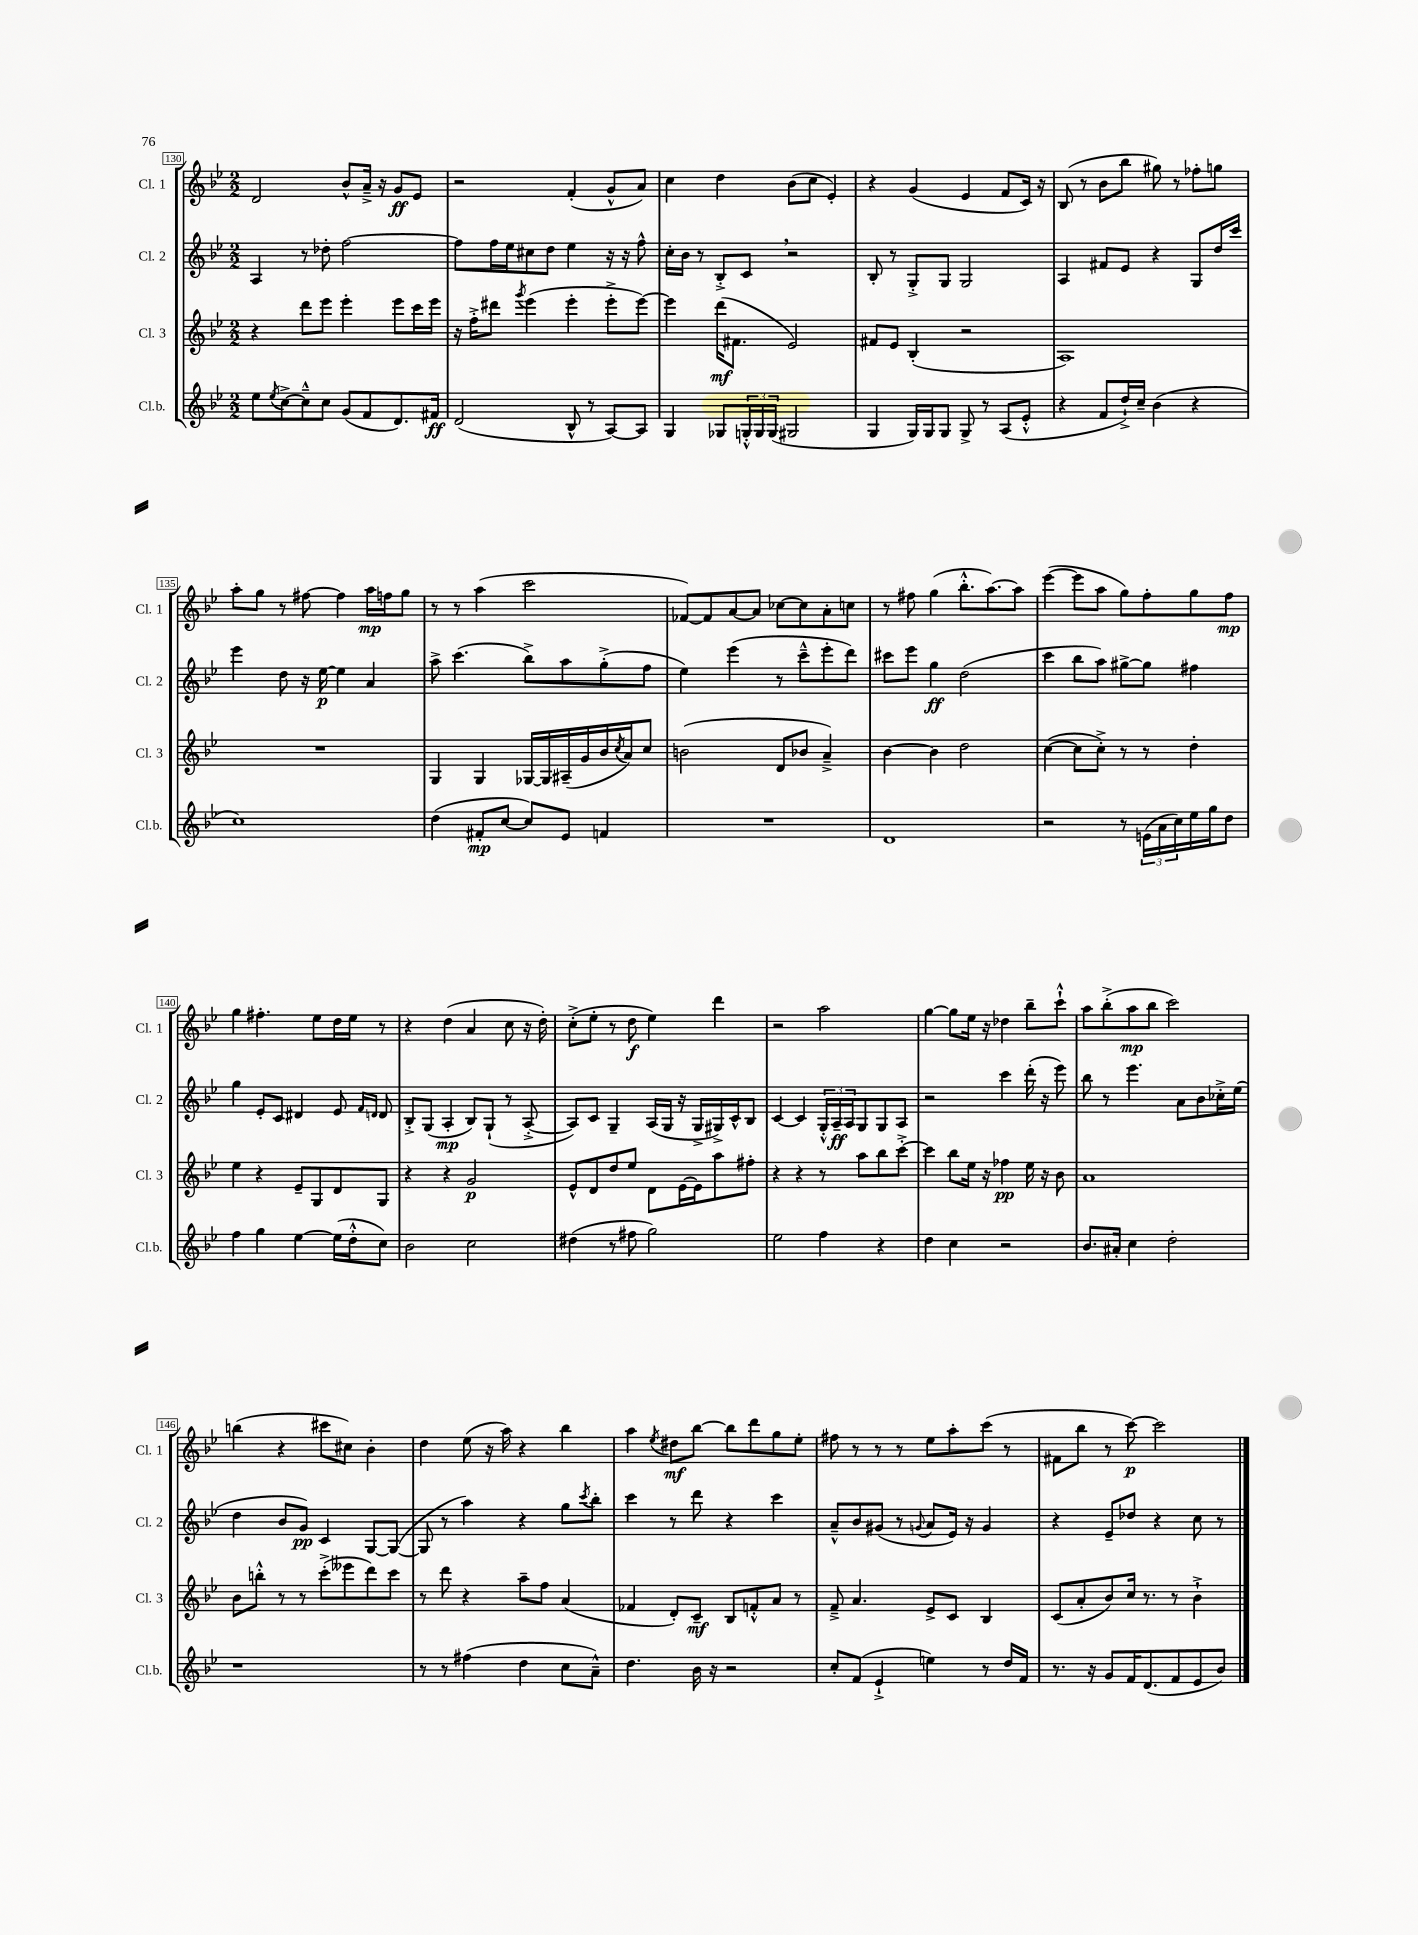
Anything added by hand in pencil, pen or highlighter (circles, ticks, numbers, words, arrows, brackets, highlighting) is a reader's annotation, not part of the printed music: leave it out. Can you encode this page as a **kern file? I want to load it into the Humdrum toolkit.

**kern	**kern	**kern	**kern
*staff4	*staff3	*staff2	*staff1
*clefG2	*clefG2	*clefG2	*clefG2
*k[b-e-]	*k[b-e-]	*k[b-e-]	*k[b-e-]
*M2/2	*M2/2	*M2/2	*M2/2
8ee-	4r	4A	2d
8qee-	.	.	.
[8cc^	.	.	.
8cc~^^]	8ddd	8r	.
8cc	8eee-	8dd-'	.
(8g	4eee-'	[2ff	8b-^^
8f	.	.	16a~^
.	.	.	16r
8.d)	8eee-	.	8g
.	16ccc	.	8e-
16f#	16eee-	.	.
=	=	=	=
(2d	16r	8ff]	2r
.	16ff'^	.	.
.	8ddd#	16ff	.
.	.	16ee-	.
.	8qggg	.	.
.	(4eee-	8cc#	.
.	.	8dd	.
8B-^^	4eee-'	4ee-	(4f'
8r	.	.	.
[8A)	8eee-'^	16r	8g^^
.	.	16r	.
8A]	[8eee-)	8ff^^	8a)
=	=	=	=
4G	4eee-]	16cc'	4cc
.	.	16b-	.
.	.	8r	.
8G-	(16ddd	8B-'^	4dd
.	8.f#	.	.
24G'^^	.	8c	.
24G	.	.	.
(24G	.	.	.
2G#	2e-)	2r	(8b-
.	.	.	8cc
.	.	.	4e-')
=	=	=	=
4G	8f#	8B-'	4r
.	8e-	8r	.
16G)	(4B-'	8G'^	(4g
16G	.	.	.
8G	.	8G	.
8G^	2r	2G	4e-
8r	.	.	.
(8A	.	.	8f
8e-'^^	.	.	16c)
.	.	.	16r
=	=	=	=
4r	1A)	4A	(8B-
.	.	.	8r
8f	.	8f#	8b-
16dd`^)	.	8e-	8bb-
16cc~	.	.	.
(4b-	.	4r	8gg#)
.	.	.	8r
4r	.	8G	8ff-'
.	.	16dd	8gg
.	.	16ccc	.
=	=	=	=
1cc)	1r	4eee-	8aa'
.	.	.	8gg
.	.	8dd	8r
.	.	16r	[8ff#
.	.	[16ee-	.
.	.	4ee-]	4ff#]
.	.	4a	16aa
.	.	.	16ff
.	.	.	8gg
=	=	=	=
(4dd	4G	8aa^	8r
.	.	(4.ccc	8r
8f#'	4G	.	(4aa
[8cc	.	.	.
8cc])	[16G-	8bb-^)	2ccc
.	16G-]	.	.
8e-	(16A#~	8aa	.
.	16g	.	.
4f	16b-	(8gg'^	.
.	8qcc	.	.
.	16a)	.	.
.	8cc	8ff	.
=	=	=	=
1r	(2b	4ee-)	[8f-)
.	.	.	8f-]
.	.	(4eee-	[8a
.	.	.	8a]
.	8d	8r	[8cc-
.	8b-	8ccc~^^	8cc-]
.	4a~^)	8eee-'	8a'
.	.	8ddd)	8cc
=	=	=	=
1d	[4b-	8ccc#	8r
.	.	8eee-	8ff#
.	4b-]	4gg	(4gg
.	2dd	(2dd	8.bb-'^^
.	.	.	[8.aa)
.	.	.	8aa]
=	=	=	=
2r	([4cc	4ccc	([4eee-
.	8cc]	8bb-	8eee-]
.	8cc'^)	8aa)	8aa
8r	8r	[8gg#^	8gg)
(24e	8r	8gg#]	8ff'
24a	.	.	.
24cc)	.	.	.
16ee-	4dd'	4ff#	8gg
16gg	.	.	.
8dd	.	.	8ff
=	=	=	=
4ff	4ee-	4gg	4gg
4gg	4r	8e-'	4.ff#'
.	.	8c	.
[4ee-	8e-~	4d#	.
.	8G	.	8ee-
(16ee-]	8d	8e-	16dd
16dd'^^	.	.	16ee-
.	.	16qqf	.
.	.	16qqd	.
8cc)	8G	8d	8r
=	=	=	=
2b-	4r	8B-'^	4r
.	.	(8G	.
.	4r	4A'	(4dd
2cc	2g	8B-)	4a
.	.	(8G`	.
.	.	8r	8cc
.	.	[8A'^	16r
.	.	.	16dd')
=	=	=	=
(4dd#	8e-^^	8A])	(8cc'^
.	8d	8c	8ee-'
8r	8dd	4G~	8r
8ff#	8ee-	.	8dd
2gg)	8d	(16A	4ee-)
.	.	16G	.
.	[16e-	16r	.
.	16e-]	16G^	.
.	8aa	16G#^)	4ddd
.	.	16c^^	.
.	8ff#'	8B-	.
=	=	=	=
2ee-	4r	[4c	2r
.	4r	4c]	.
4ff	8r	24G'^^	2aa
.	.	24A~	.
.	.	24A	.
.	8aa	8G	.
4r	8bb-	8G	.
.	[8ccc'^	8A	.
=	=	=	=
4dd	4ccc]	2r	[4gg
4cc	8bb-	.	8gg]
.	16ee-	.	16ee-
.	16r	.	16r
2r	4ff-	4ccc	4dd-
.	16ee-	(16ddd'	8bb-~
.	16r	16r	.
.	8b-	8eee-)	8ccc`^^
=	=	=	=
8.b-	1a	8bb-	8aa
.	.	8r	(8bb-'^
16a#'	.	.	.
4cc	.	4.eee-	8aa
.	.	.	8bb-
2dd'	.	.	2ccc)
.	.	8a	.
.	.	8b-	.
.	.	16cc-'^	.
.	.	(16ee-	.
=	=	=	=
1r	8b-	4dd	(4bb
.	8bb'^^	.	.
.	8r	8b-	4r
.	8r	8g)	.
.	(8ccc'^	4c	8ccc#
.	8eee--	.	8cc#)
.	8ddd)	[8G	4b-'
.	8ccc	(8G_	.
=	=	=	=
8r	8r	8G]	4dd
8r	8ddd	8r	.
(4ff#	4r	4aa)	(8ee-
.	.	.	16r
.	.	.	16aa)
4dd	8aa~	4r	4r
.	8ff	.	.
8cc	(4a	8gg	4bb-
.	.	8qccc	.
8a~^^)	.	8bb-'	.
=	=	=	=
4.dd	4f-	4ccc	4aa
.	.	.	8qee-
.	8d')	8r	8dd#
16b-	8c~	8ddd	[8bb-
16r	.	.	.
2r	8B-	4r	8bb-]
.	8f'^^	.	8ddd
.	8a	4ccc	8gg
.	8r	.	8ee-'
=	=	=	=
8cc'	8f~^	8a~^^	8ff#
(8f	4.a	8b-	8r
4e-`^	.	(8g#	8r
.	.	8r	8r
.	.	8qqg	.
4ee)	8e-^	8a	8ee-
.	8c	16e-)	8aa'
.	.	16r	.
8r	4B-	4g	(8ccc
16dd	.	.	8r
16f	.	.	.
=	=	=	=
8.r	(8c	4r	8f#
.	8a'	.	8bb-
16r	.	.	.
8g	8b-)	8e-~	8r
16f	16cc	8dd-	[8ccc)
(8.d	8.r	.	.
.	.	4r	2ccc]
8f	8r	.	.
8e-	4b-`^	8cc	.
8b-)	.	8r	.
==	==	==	==
*-	*-	*-	*-
